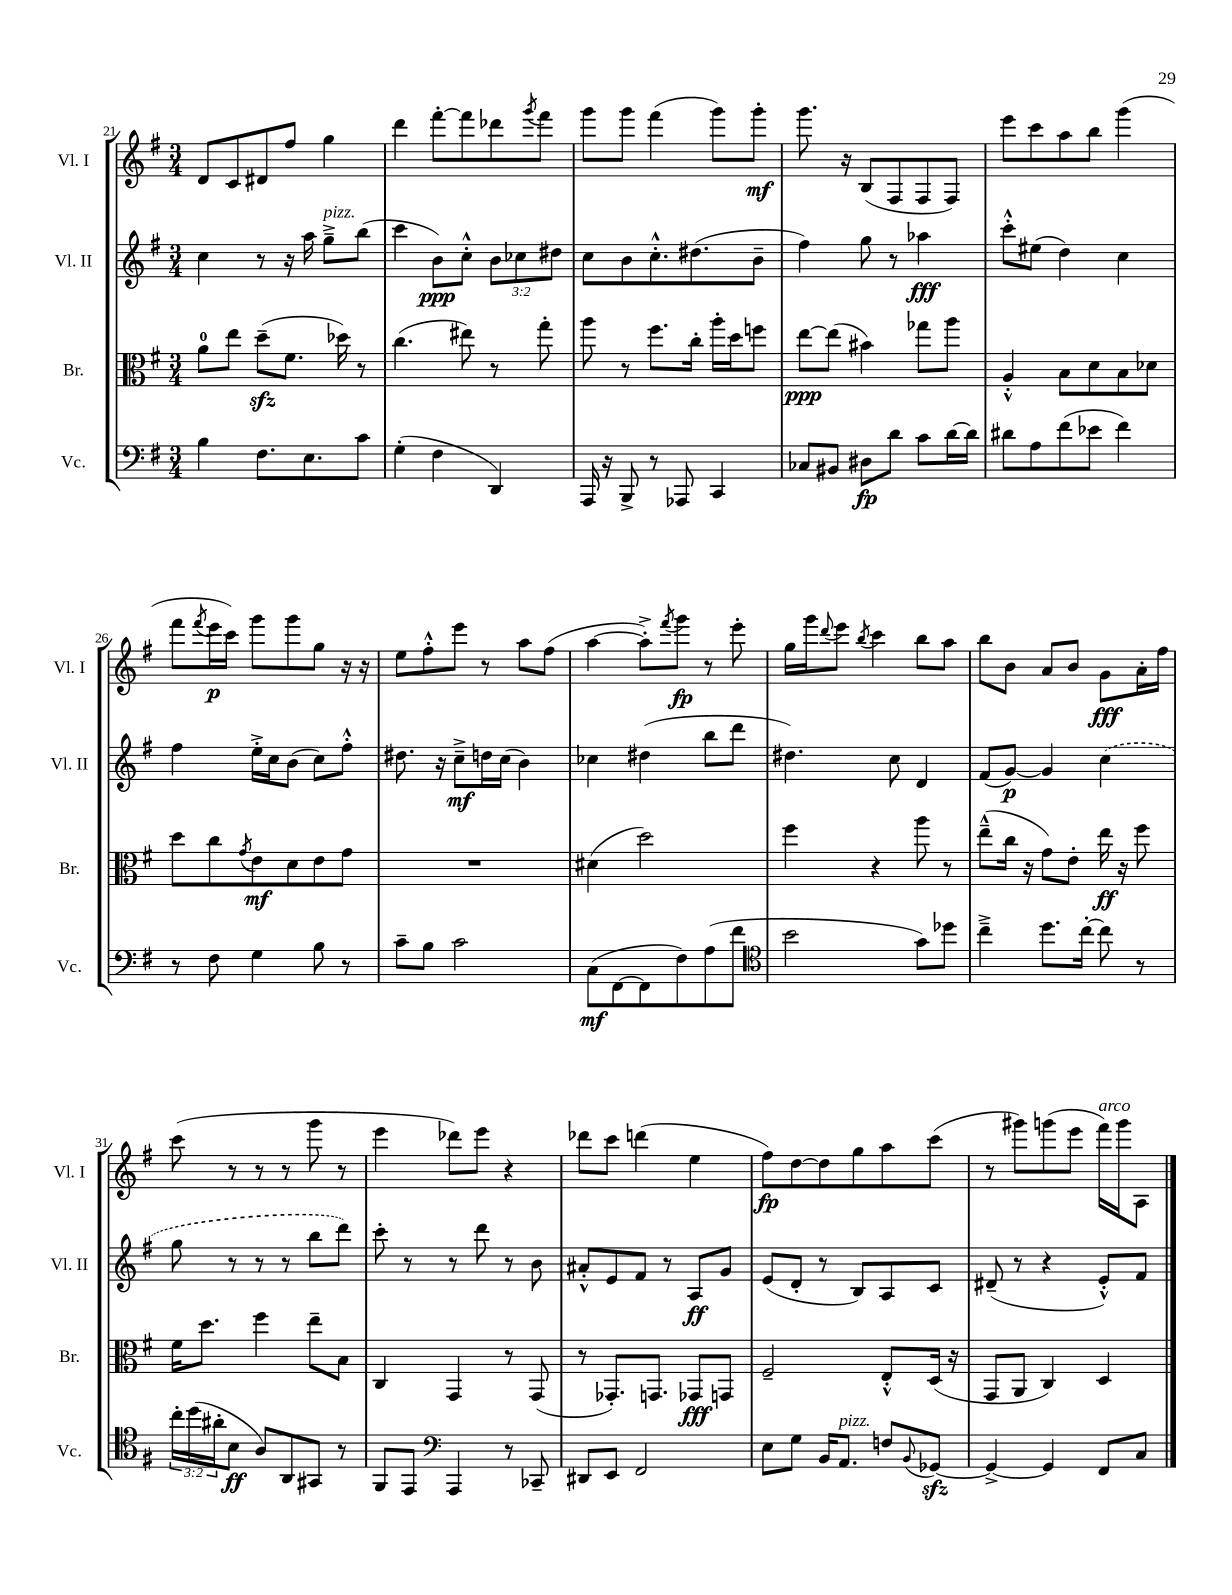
<<
\new StaffGroup <<
\new Staff = "s0" \with { instrumentName = "Vl. I" shortInstrumentName = "Vl. I" } {
    \clef treble \key g \major \numericTimeSignature \time 3/4
    d'8 c'8 dis'8 fis''8 g''4 |
    d'''4 fis'''8~-. fis'''8 des'''8 \acciaccatura { g'''8 } fis'''8 |
    g'''8 g'''8 fis'''4( g'''8) g'''8-.\mf |
    g'''8. r16 b8( fis8 fis8 fis8) |
    e'''8 c'''8 a''8 b''8 g'''4( |
    fis'''8 \acciaccatura { fis'''8 } e'''16\p c'''16) g'''8 g'''8 g''8 r16 r16 |
    e''8 fis''8-.-^ e'''8 r8 a''8 fis''8( |
    a''4~ a''8-.->) \acciaccatura { fis'''8 } g'''8\fp r8 e'''8-. |
    g''16 g'''16 \appoggiatura { d'''8 } e'''8 \acciaccatura { b''8 } c'''4 b''8 a''8 |
    b''8 b'8 a'8 b'8 g'8\fff a'16-. fis''16 |
    c'''8( r8 r8 r8 g'''8 r8 |
    e'''4 des'''8) e'''8 r4 |
    des'''8 c'''8 d'''4( e''4 |
    fis''8\fp) d''8~ d''8 g''8 a''8 c'''8( |
    r8 gis'''8) g'''8( e'''8 fis'''16^\markup { \italic "arco" }) g'''16 a8 \bar "|." |
}
\new Staff = "s1" \with { instrumentName = "Vl. II" shortInstrumentName = "Vl. II" } {
    \clef treble \key g \major \numericTimeSignature \time 3/4 \override Staff.TupletNumber.text = #tuplet-number::calc-fraction-text
    c''4 r8 r16 a''16 g''8--->^\markup { \italic "pizz." } b''8( |
    c'''4 b'8\ppp) c''8-.-^ \tuplet 3/2 { b'8 ces''8 dis''8 } |
    c''8 b'8 c''8.-.-^ dis''8.( b'8-- |
    fis''4) g''8 r8 aes''4\fff |
    c'''8-.-^ eis''8( d''4) c''4 |
    fis''4 e''16-.-> c''16 b'8( c''8) fis''8-.-^ |
    dis''8. r16 c''8--->\mf d''16 c''16( b'4) |
    ces''4 dis''4( b''8 d'''8 |
    dis''4.) c''8 d'4 |
    fis'8( g'8~\p) g'4 \once \slurDashed c''4( |
    g''8 r8 r8 r8 b''8 d'''8) |
    c'''8-. r8 r8 d'''8 r8 b'8 |
    ais'8-.-^ e'8 fis'8 r8 a8\ff g'8 |
    e'8( d'8-. r8 b8) a8 c'8 |
    dis'8--( r8 r4 e'8-.-^) fis'8 \bar "|." |
}
\new Staff = "s2" \with { instrumentName = "Br." shortInstrumentName = "Br." } {
    \clef alto \key g \major \numericTimeSignature \time 3/4
    a'8-0 e''8 d''8--\sfz( fis'8. des''16) r8 |
    c''4.( eis''8) r8 g''8-. |
    a''8 r8 fis''8. c''16-. a''16-. d''16 f''8 |
    e''8~\ppp e''8( bis'4) ges''8 a''8 |
    a4-.-^ b8 d'8 b8 des'8 |
    d''8 c''8 \acciaccatura { g'8 } e'8\mf d'8 e'8 g'8 |
    R2. |
    dis'4( d''2) |
    fis''4 r4 a''8 r8 |
    e''8---^( c''16 r16 g'8) e'8-. e''16\ff r16 fis''8 |
    fis'16 d''8. fis''4 e''8-- b8 |
    c4 g,4 r8 g,8( |
    r8 ges,8.-.) g,8. ges,8\fff g,8 |
    fis2-- e8-.-^ d16( r16 |
    g,8 a,8 c4) d4 \bar "|." |
}
\new Staff = "s3" \with { instrumentName = "Vc." shortInstrumentName = "Vc." } {
    \clef bass \key g \major \numericTimeSignature \time 3/4 \override Staff.TupletNumber.text = #tuplet-number::calc-fraction-text
    b4 fis8. e8. c'8 |
    g4-.( fis4 d,4) |
    a,,16 r16 b,,8-> r8 aes,,8 c,4 |
    ces8 bis,8 dis8\fp d'8 c'8 d'16~ d'16 |
    dis'8 a8 fis'8( ees'8 fis'4) |
    r8 fis8 g4 b8 r8 |
    c'8-- b8 c'2 |
    c8\mf( fis,8~ fis,8 fis8) a8( fis'8 |
    \clef tenor b'2 g'8) des''8 |
    c''4---> d''8. c''16~-. c''8 r8 |
    \tuplet 3/2 { c''16-. d''16( ais'16-. } b8\ff a8) a,8 gis,8 r8 |
    fis,8 e,8 \clef bass a,,4 r8 ces,8-- |
    dis,8 e,8 fis,2 |
    e8 g8 b,16 a,8.^\markup { \italic "pizz." } f8 \appoggiatura { b,8 } ges,8~\sfz |
    ges,4~-> ges,4 fis,8 c8 \bar "|." |
}
>>
>>
\layout { \context { \Score currentBarNumber = #21 } }
